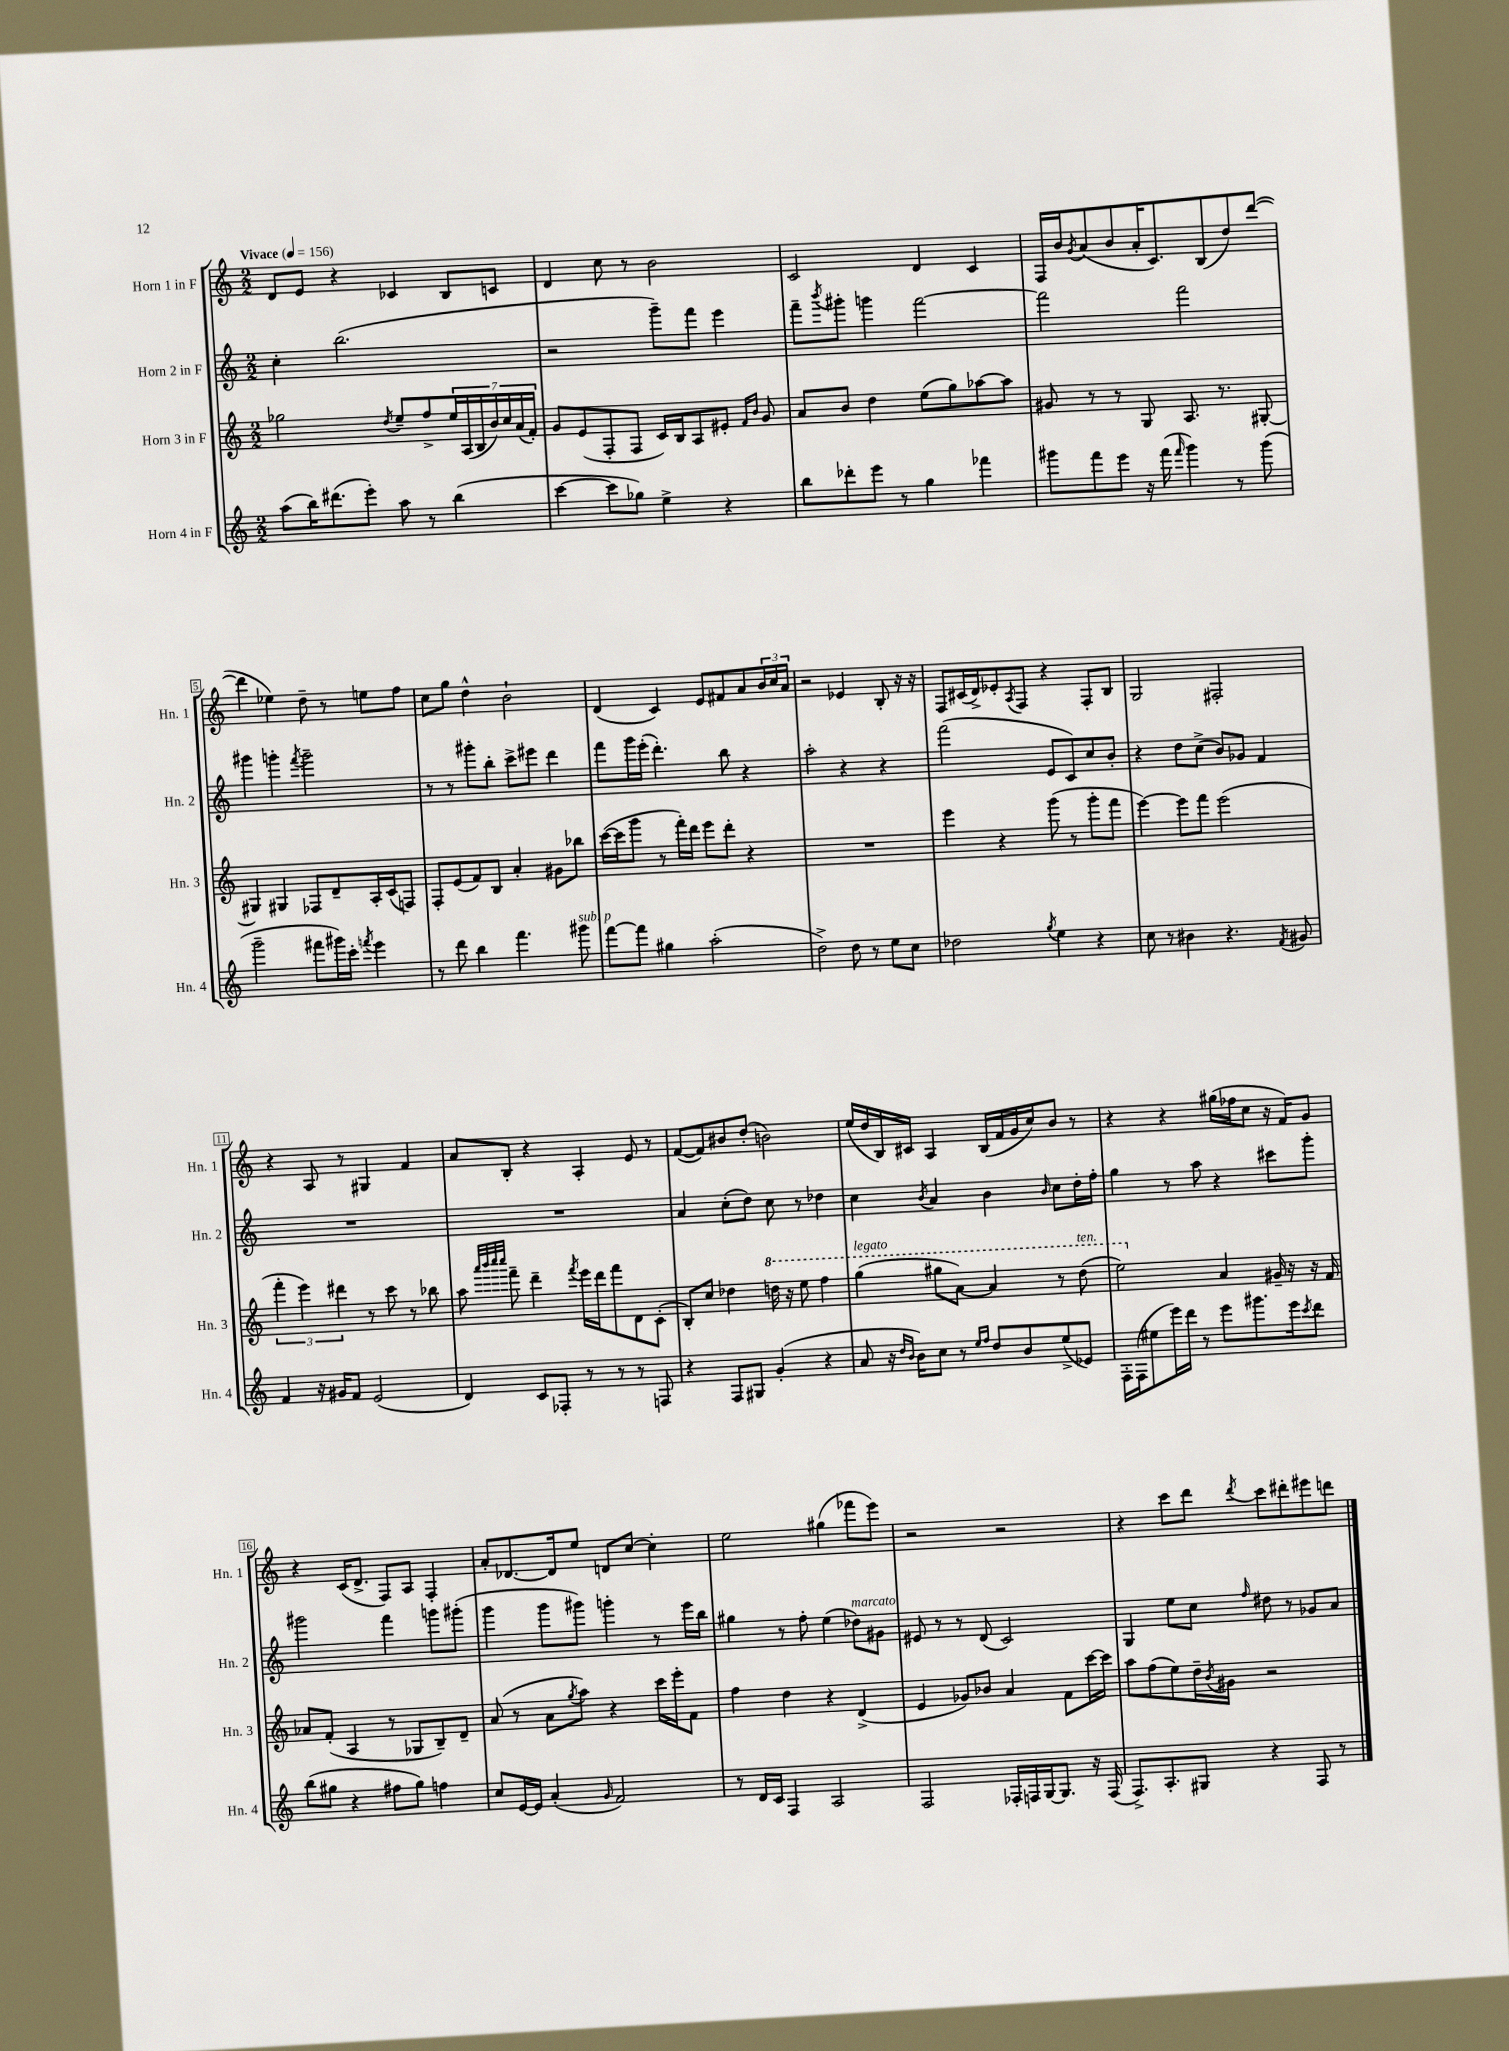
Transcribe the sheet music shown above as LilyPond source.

<<
\new StaffGroup <<
\new Staff = "s0" \with { instrumentName = "Horn 1 in F" shortInstrumentName = "Hn. 1" } {
    \clef treble \key c \major \numericTimeSignature \time 2/2 \tempo "Vivace" 4 = 156
    d'8 e'8 r4 ces'4 b8 c'8 |
    d'4 c''8 r8 b'2 |
    c'2 d'4 c'4 |
    f16 b'16 \acciaccatura { g'8 } a'8( b'8 a'16-. c'8.) b8( d''8) d'''8~( |
    d'''4 ees''4) d''8-- r8 e''8 f''8 |
    c''8 g''8 d''4-^ b'2-! |
    d'4( c'4) e'8 fis'8 a'8 \tuplet 3/2 { b'16 c''16 a'16 } |
    r2 ees'4 b8-. r16 r16 |
    f8 cis'16( d'16->) ees'8-. \acciaccatura { a8 } f8 r4 f8-. b8 |
    g2 fis2-. |
    r4 a8 r8 gis4 f'4 |
    a'8 b8-. r4 a4-. e'8 r8 |
    f'8~( f'8) bis'8 d''8-.( b'2) |
    e''16( d''16 b16) cis'16 a4 b16( f'16 g'16 c''16) b'8 r8 |
    r4 r4 gis''16( fes''16 c''8 r16 f'16) g'8 |
    r4 c'16( d'8.-> f8) a8 f4-. |
    a'8-. des'8.~ des'16 e''8 d'8 c''8~ c''4-. |
    e''2 gis''4( fes'''8 e'''8) |
    r2 r2 |
    r4 c'''8 d'''8 \acciaccatura { d'''8 } c'''8 dis'''8-. eis'''8 d'''8 \bar "|." |
}
\new Staff = "s1" \with { instrumentName = "Horn 2 in F" shortInstrumentName = "Hn. 2" } {
    \clef treble \key c \major \numericTimeSignature \time 2/2
    c''4-. b''2.( |
    r2 g'''8--) f'''8 e'''4 |
    f'''8-- \acciaccatura { b'''8 } gis'''8-. g'''4 f'''2~ |
    f'''2 f'''2 |
    gis'''4 g'''4-. \acciaccatura { f'''8 } g'''2-- |
    r8 r8 gis'''8-. b''8-. c'''8-> eis'''8 d'''4 |
    f'''8 g'''16 e'''16-.( d'''4.-.) b''8 r4 |
    a''2-. r4 r4 |
    f'''2( e'8 c'8) c''8 b'8-. |
    r4 d''8 c''8->( b'8) ges'8 f'4 |
    R1 |
    R1 |
    a'4 c''8-.( d''8) c''8 r8 des''4 |
    c''4 \acciaccatura { b'8 } a'4 b'4 \grace { b'16 } c''8 d''16-. f''16-. |
    g''4 r8 a''8 r4 cis'''8 g'''8-. |
    gis'''2 f'''4 g'''8 gis'''8-.( |
    g'''4 g'''8 gis'''8) g'''4-. r8 e'''16 b''16 |
    gis''4 r8 f''8-. e''4( des''8^\markup { \italic "marcato" }) gis'8 |
    eis'8 r8 r8 d'8( c'2) |
    g4 e''8 c''8 \grace { f''16 } dis''8 r8 ges'8 a'8 \bar "|." |
}
\new Staff = "s2" \with { instrumentName = "Horn 3 in F" shortInstrumentName = "Hn. 3" } {
    \clef treble \key c \major \numericTimeSignature \time 2/2
    ges''2 \acciaccatura { d''8 } e''8-- f''8-> \tuplet 7/4 { e''16 a16( b16 b'16) c''16 a'16( f'16-.) } |
    g'8 e'8( f8-. f8 c'16) b16 a8 eis'8-. \grace { f'16 b'16 } g'8 |
    a'8 b'8 d''4 e''8( g''8) aes''8~ aes''8 |
    gis'8 r8 r8 g8 a8. r8. gis8~-. |
    gis4 gis4 fes8 d'8-- a16-. c'16( f8) |
    f8-. e'8( f'8) b8 a'4-. gis'8 bes''8 |
    c'''16~( c'''16 g'''8 r8 f'''16-.) d'''16 e'''8 d'''8-. r4 |
    R1 |
    e'''4 r4 g'''8( r8 g'''8-. f'''8 |
    e'''4~) e'''8 f'''8 e'''2( |
    \tuplet 3/2 { f'''4-. e'''4) dis'''4 } r8 c'''8 r8 bes''8 |
    a''8 \grace { a'''32 b'''32 c''''32 c''''32 } f'''8-- d'''4-- \acciaccatura { f'''8 } e'''16 d'''16 f'''8 d'8 c'8-.( |
    b8-.) c''8 des''4 \ottava #1 d'''!16 r16 e'''8 f'''4 |
    g'''4^\markup { \italic "legato" }( gis'''8 a''8~) a''4 r8 d'''8^\markup { \italic "ten." }( |
    e'''2) \ottava #0 a'4 gis'16-- r16 r16 f'16 |
    aes'8 f'8-.( a4 r8 ges8 b8--) d'8-- |
    a'8( r8 a'8 \acciaccatura { g''8 } a''8) r4 c'''16 e'''16-. f'8 |
    f''4 d''4 r4 d'4->( |
    e'4 ges'8) bes'8 a'4 f'8 c'''16~ c'''16 |
    a''8 f''8( e''8) d''16-- \acciaccatura { b'8 } gis'16 r2 \bar "|." |
}
\new Staff = "s3" \with { instrumentName = "Horn 4 in F" shortInstrumentName = "Hn. 4" } {
    \clef treble \key c \major \numericTimeSignature \time 2/2
    a''8( b''16) dis'''8.( e'''8-.) a''8 r8 b''4( |
    c'''4~ c'''8 ges''8) e''4-> r4 |
    b''8 des'''8-. e'''8 r8 g''4 fes'''4 |
    gis'''8 f'''8 e'''8 r16 f'''16( \grace { f'''16 } gis'''4) r8 gis'''8( |
    g'''2-- fis'''8 gis'''16) c'''16-. \acciaccatura { f'''8 } e'''4 |
    r8 d'''8 b''4 f'''4. gis'''8^\markup { \italic "sub. p" } |
    f'''8~ f'''8 gis''4 a''2-.( |
    d''2->) d''8 r8 e''8 c''8 |
    des''2 \acciaccatura { g''8 } e''4 r4 |
    c''8 r8 bis'4 r4. \acciaccatura { f'8 } gis'8 |
    f'4 r16 gis'16 f'8 e'2( |
    d'4) c'8 fes8-. r8 r8 r8 f8 |
    r4 f8 gis8 g'4-.( r4 |
    a'8 r16 \grace { d''16 b'16 } b'16) c''8 r8 \grace { e''16 f''16 } d''8 b'8 e''8->( ees'8) |
    f16-. f16( eis''8 e'''16) d'''16 r8 e'''8 gis'''8. e'''16 \acciaccatura { c'''8 } d'''8 |
    b''8( gis''8 r4 fis''8 gis''8) f''4 |
    c''8 e'16~ e'16 a'4-.( \grace { g'16 } f'2) |
    r8 d'16 c'16 f4 a2 |
    f2 fes16-. f16 g16~ g8. r16 f16( |
    f8.->) a8.-. gis8 r4 f8 r8 \bar "|." |
}
>>
>>
\layout { \context { \Score \override BarNumber.stencil = #(make-stencil-boxer 0.1 0.3 ly:text-interface::print) } }
